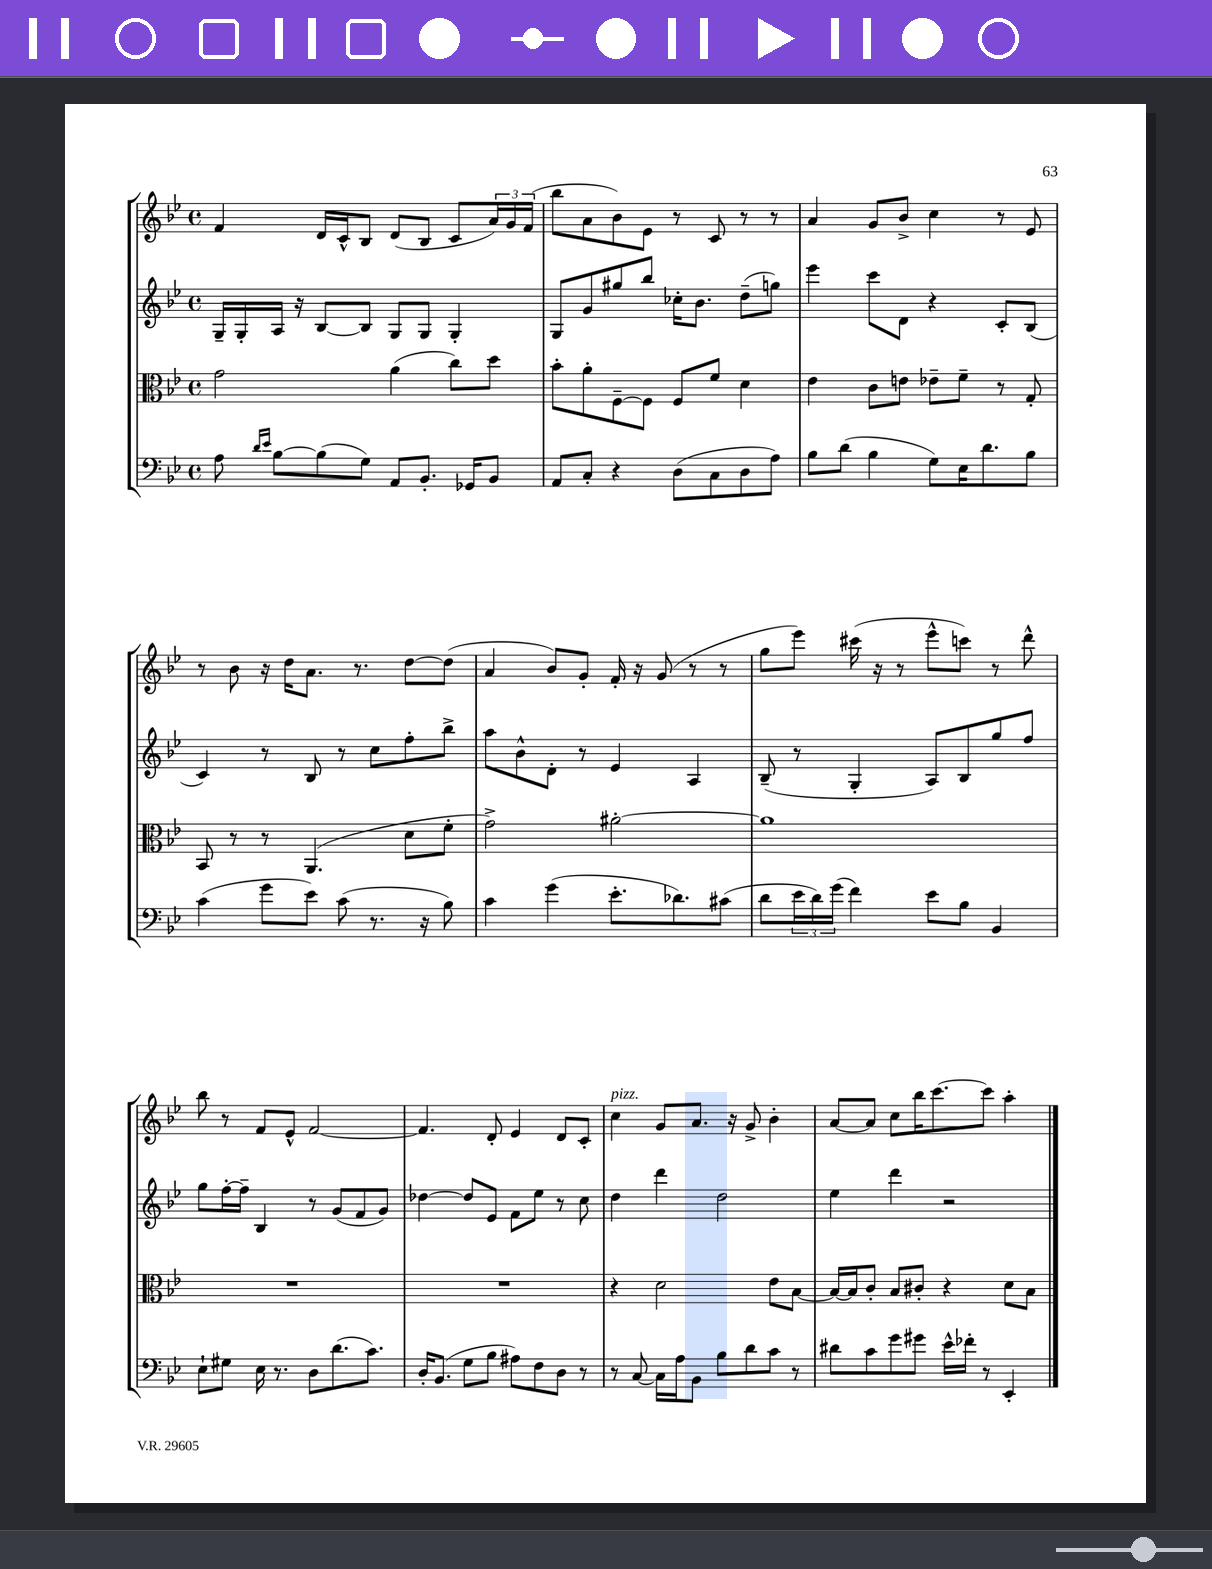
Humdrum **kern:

**kern	**kern	**kern	**kern
*staff4	*staff3	*staff2	*staff1
*clefF4	*clefC3	*clefG2	*clefG2
*k[b-e-]	*k[b-e-]	*k[b-e-]	*k[b-e-]
*M4/4	*M4/4	*M4/4	*M4/4
*met(c)	*met(c)	*met(c)	*met(c)
8A	2g	16G~	4f
.	.	16G'	.
16qqd	.	.	.
16qqe-	.	.	.
[8B-	.	16A	.
.	.	16r	.
(8B-]	.	[8B-	16d
.	.	.	16c^^
8G)	.	8B-]	8B-
8AA	(4a	8G	(8d
8.BB-'	.	8G	8B-
.	8cc)	4G'	8c
16GG-	.	.	.
8BB-	8dd	.	24a)
.	.	.	24g
.	.	.	(24f
=	=	=	=
8AA	8b-'	8G	8bb-
8C'	8a'	8g	8a
4r	[8F~	8gg#	8b-)
.	8F]	8bb-	8e-
(8D	8F	16cc-'	8r
.	.	8.b-	.
8C	8f	.	8c
8D	4d	(8dd~	8r
8A)	.	8gg)	8r
=	=	=	=
8B-	4e-	4eee-	4a
(8d	.	.	.
4B-	8c	8ccc	8g
.	8e	8d	8b-^
8G)	8e-~	4r	4cc
16E-	8f~	.	.
8.d	.	.	.
.	8r	8c'	8r
8B-	8G'	(8B-	8e-
=	=	=	=
(4c	8BB-	4c)	8r
.	8r	.	8b-
8g	8r	8r	16r
.	.	.	16dd
8e-)	(4.AA	8B-	8.a
(8c	.	8r	.
.	.	.	8.r
8.r	.	8cc	.
.	8d	8ff'	[8dd
16r	.	.	.
8B-)	8f'	8bb-^	(8dd]
=	=	=	=
4c	2g^)	8aa	4a
.	.	8b-^^	.
(4g	.	8d'	8b-)
.	.	8r	8g'
8.e-'	[2a#'	4e-	16f'
.	.	.	16r
.	.	.	(8g
8.d-)	.	.	.
.	.	4A	8r
(8c#	.	.	8r
=	=	=	=
8d	1a#]	(8B-~	8gg
24e-	.	8r	8eee-)
24d)	.	.	.
(24g	.	.	.
4f)	.	4G'	(16ccc#
.	.	.	16r
.	.	.	8r
8e-	.	8A)	8eee-^^
8B-	.	8B-	8ccc)
4BB-	.	8gg	8r
.	.	8ff	8ddd^^
=	=	=	=
8E-`	1r	8gg	8bb-
8G#	.	[16ff'	8r
.	.	16ff~]	.
16E-	.	4B-	8f
8.r	.	.	.
.	.	.	8e-^^
8D	.	8r	[2f
(8.d	.	(8g	.
.	.	8f	.
8.c)	.	.	.
.	.	8g)	.
=	=	=	=
16D'	1r	[4dd-	4.f]
(8.BB-	.	.	.
8G	.	8dd-]	.
8B-	.	8e-	8d'
8A#)	.	8f	4e-
8F	.	8ee-	.
8D	.	8r	8d
8r	.	8cc	8c'
=	=	=	=
8r	4r	4dd	4cc
[8C	.	.	.
16C]	2d	4ddd	8g
16A	.	.	.
8BB-	.	.	8.a
8B-	.	2dd	.
.	.	.	16r
8d	.	.	8g^
8c	8e-	.	4b-'
8r	[8B-	.	.
=	=	=	=
8d#	16B-_	4ee-	[8a
.	16B-]	.	.
8c	8c'	.	8a]
8g	8B-	4ddd	8cc
8g#	8c#'	.	16bb-
.	.	.	[8.ccc
16e-^^	4r	2r	.
16f-'	.	.	.
8r	.	.	8ccc]
4EE-'	8d	.	4aa'
.	8B-	.	.
==	==	==	==
*-	*-	*-	*-
